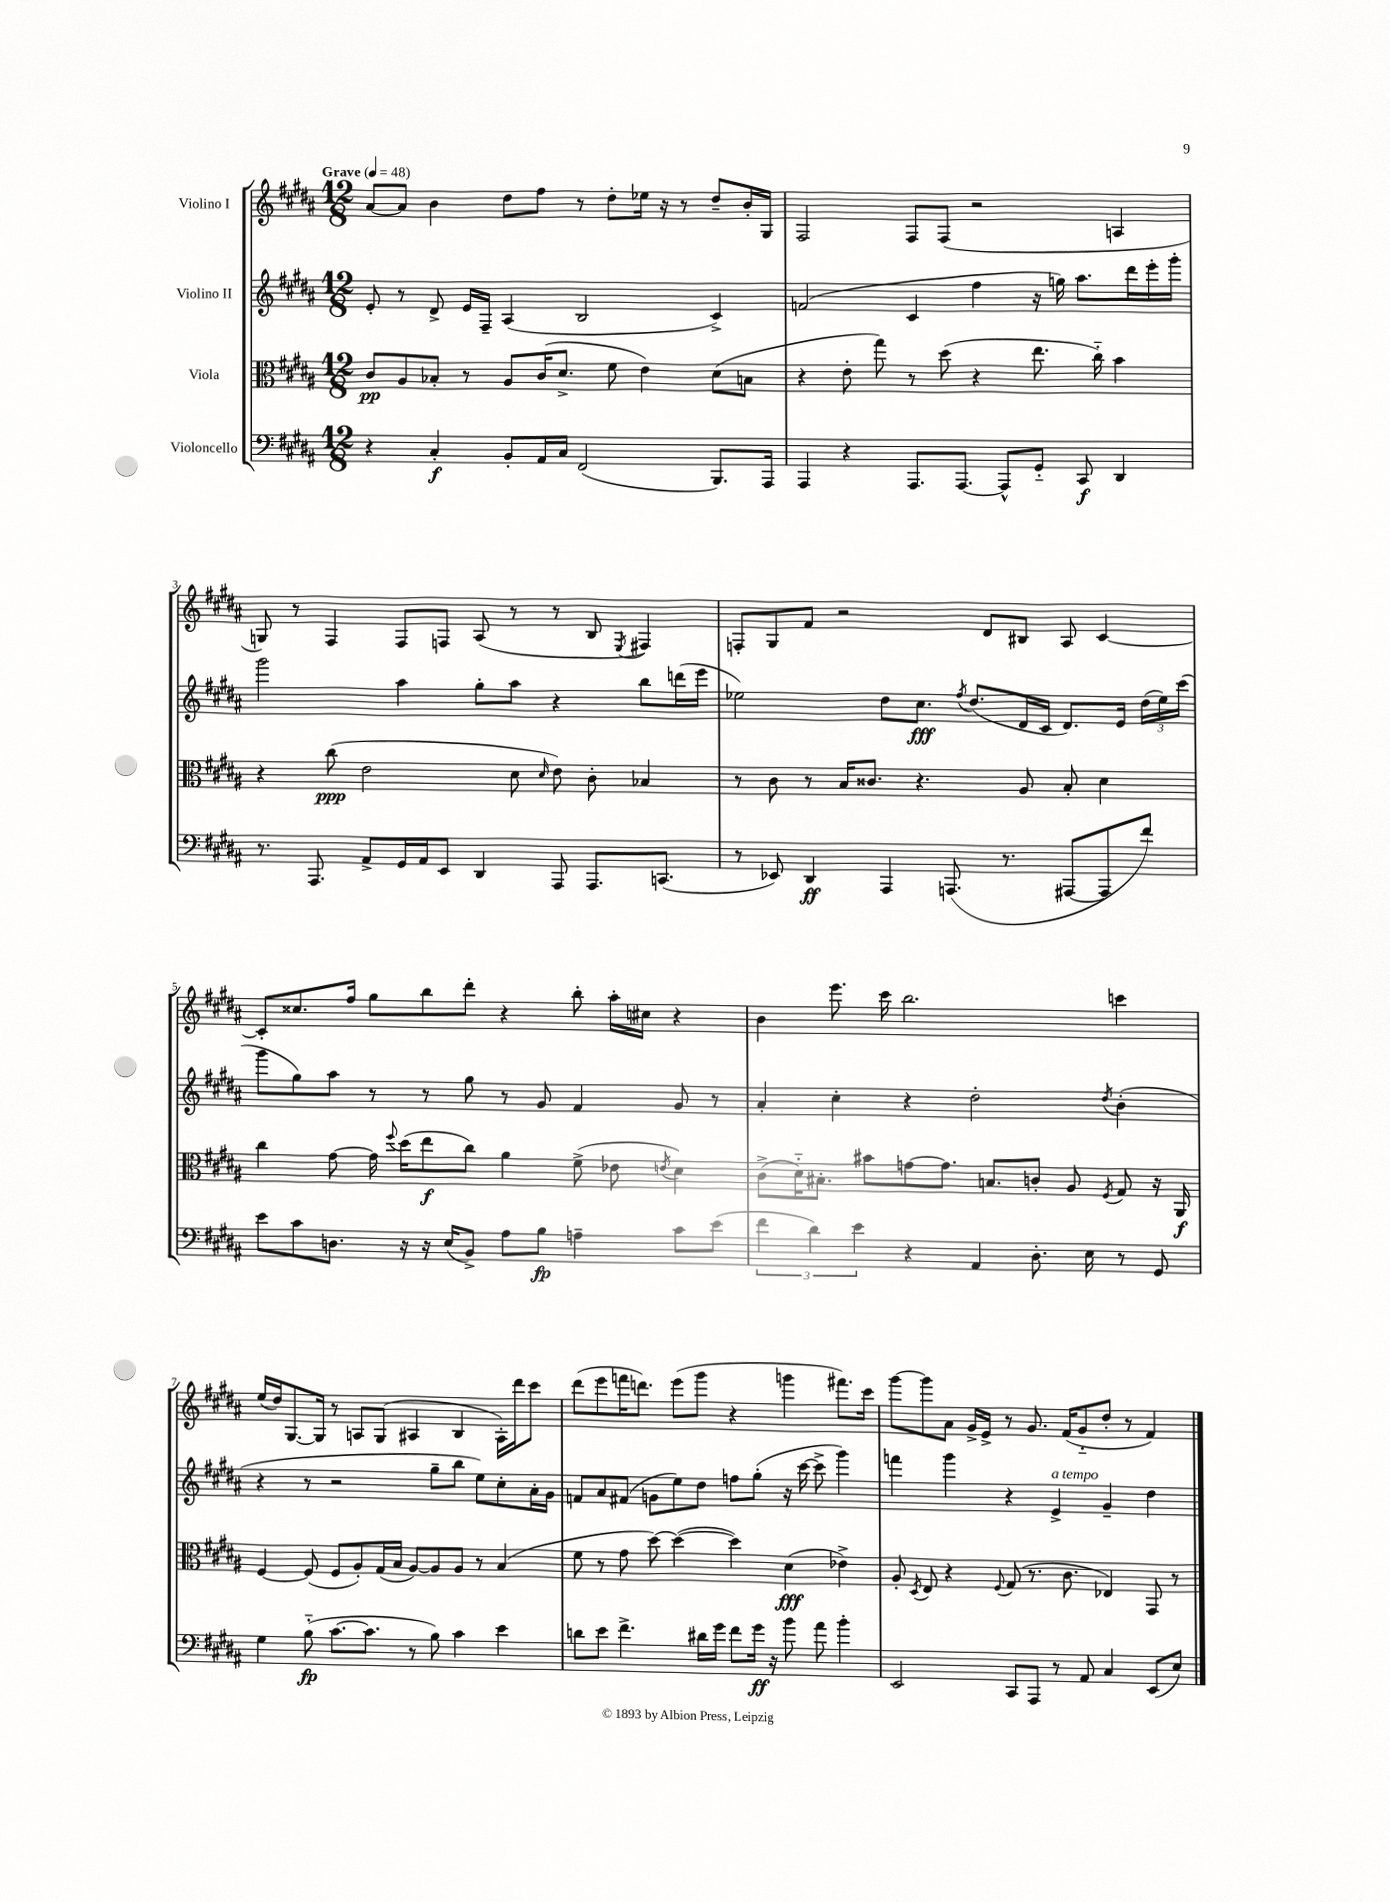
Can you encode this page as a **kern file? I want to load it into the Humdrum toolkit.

**kern	**dynam	**kern	**dynam	**kern	**dynam	**kern
*part4	*part4	*part3	*part3	*part2	*part2	*part1
*staff4	*staff4	*staff3	*staff3	*staff2	*staff2	*staff1
*I"Violoncello	*	*I"Viola	*	*I"Violino II	*	*I"Violino I
*clefF4	*	*clefC3	*	*clefG2	*	*clefG2
*k[f#c#g#d#a#]	*	*k[f#c#g#d#a#]	*	*k[f#c#g#d#a#]	*	*k[f#c#g#d#a#]
*M12/8	*	*M12/8	*	*M12/8	*	*M12/8
*MM48	*	*MM48	*	*MM48	*	*MM48
=1	=1	=1	=1	=1	=1	=1
!	!	!	!	!	!	!LO:TX:a:B:t=Grave
4r	.	8c#/L	pp	8e'/	.	[8a#/L
.	.	8A#/	.	8r	.	8a#/J]
4C#'/	f	8B-X'/J	.	8d#^/	.	4b\
.	.	8r	.	16e/LL	.	.
.	.	.	.	16F#~/JJ	.	.
8BB'/L	.	8A#/L	.	(4A#/	.	8dd#\L
16AA#/L	.	(16c#/K	.	.	.	8ff#\J
16C#/JJ	.	8.d#^/J	.	.	.	.
(2FF#/	.	.	.	2B/	.	8r
.	.	8f#\	.	.	.	8dd#'\L
.	.	4e\)	.	.	.	16ee-X\Jk
.	.	.	.	.	.	16r
.	.	.	.	.	.	8r
8.BBB/L)	.	(8d#\L	.	4c#^/)	.	8dd#~/L
.	.	8Bn\J	.	.	.	16b'/L
16AAA#/Jk	.	.	.	.	.	16G#/JJ
=2	=2	=2	=2	=2	=2	=2
4AAA#/	.	4r	.	(2fn/	.	2F#/
4r	.	8e'\	.	.	.	.
.	.	8gg#\)	.	.	.	.
8.AAA#/L	.	8r	.	4c#/	.	8F#/L
.	.	(8dd#\	.	.	.	(8F#/J
[8.AAA#/J	.	.	.	.	.	.
.	.	4r	.	4ff#\	.	2r
8AAA#^^/L]	.	.	.	.	.	.
8GG#/J	.	8.ee\	.	16r	.	.
.	.	.	.	16ggn\)	.	.
8CC#/	f	.	.	8.aa#\L	.	.
.	.	16cc#\)	.	.	.	.
4DD#/	.	4b\	.	.	.	4An/
.	.	.	.	16ddd#\L	.	.
.	.	.	.	16eee'\	.	.
.	.	.	.	16ggg#'\JJ	.	.
!!LO:LB:g=z
=3	=3	=3	=3	=3	=3	=3
8.r	.	4r	.	2ggg#\	.	8Gn/)
.	.	.	.	.	.	8r
8.AAA#/	.	.	.	.	.	.
.	.	(8cc#\	ppp	.	.	4F#/
8AA#^/L	.	2e\	.	.	.	.
16GG#/L	.	.	.	4aa#\	.	8F#/L
16AA#/J	.	.	.	.	.	.
8EE/J	.	.	.	.	.	8Fn/J
4DD#/	.	.	.	8gg#'\L	.	(8A#/
.	.	8d#\	.	8aa#\J	.	8r
.	.	16qqd#/	.	.	.	.
8AAA#/	.	8e\)	.	4r	.	8r
8.AAA#/L	.	8c#'\	.	.	.	8B/
.	.	.	.	.	.	8qE/
.	.	4B-X/	.	8bb\L	.	4F#X/)
(8.CCn/J	.	.	.	.	.	.
.	.	.	.	(16dddn\L	.	.
.	.	.	.	16eee\JJ	.	.
=4	=4	=4	=4	=4	=4	=4
8r	.	8r	.	2ee-X\)	.	8Fn'/L
8EE-X/)	.	8c#\	.	.	.	8G#/
4DD#/	ff	8r	.	.	.	8f#/J
.	.	16B/KL	.	.	.	2r
.	.	8.c##X/J	.	.	.	.
4AAA#/	.	.	.	8dd#\L	.	.
.	.	4.r	.	8.cc#\J	fff	.
(8.AAAn/	.	.	.	.	.	.
.	.	.	.	8qff#/	.	.
.	.	.	.	(8.dd#/L	.	.
.	.	.	.	.	.	8d#/L
8.r	.	.	.	.	.	.
.	.	8A#/	.	16d#/L	.	8B#X/J
.	.	.	.	16c#/JJ	.	.
[8AAA#X/L	.	8B'/	.	8.d#/L)	.	8A#/
8AAA#/]	.	4d#\	.	.	.	[4c#/
.	.	.	.	16e/Jk	.	.
8f#/J)	.	.	.	(24dd#\LL	.	.
.	.	.	.	24ee-\)	.	.
.	.	.	.	(24ccc#\JJ	.	.
!!LO:LB:g=z
=5	=5	=5	=5	=5	=5	=5
8e\L	.	4cc#\	.	8ggg#\L	.	8c#'/L]
8c#\	.	.	.	8gg#\)	.	8.cc##X/
8.Dn\J	.	[8g#\	.	8aa#\J	.	.
.	.	.	.	.	.	16ff#/Jk
.	.	16g#\]	.	8r	.	8gg#\L
.	.	8qqff#/	.	.	.	.
16r	.	(16dd#\KL	.	.	.	.
16r	.	8ee\	f	8r	.	8bb\
(16E/KL	.	.	.	.	.	.
8BB^/J)	.	8cc#\J)	.	8gg#\	.	8ddd#'\J
8A#\L	.	4a#\	.	8r	.	4r
8B\J	fp	.	.	8g#/	.	.
4An~\	.	(8f#^\	.	4f#/	.	8bb'\
.	.	8e-X\	.	.	.	16aa#'\LL
.	.	.	.	.	.	16cc#X\JJ
.	.	8qen/	.	.	.	.
8c#\L	.	4d#\)	.	8g#/	.	4r
(8e\J	.	.	.	8r	.	.
=6	=6	=6	=6	=6	=6	=6
6f#\	.	(8c#^\L	.	4a#'/	.	4b\
.	.	16d#\K)	.	.	.	.
6d#\)	.	.	.	.	.	.
.	.	8.B#X'\J	.	.	.	.
.	.	.	.	4cc#'\	.	8.eee\
6e\	.	.	.	.	.	.
.	.	8b#X\L	.	.	.	.
.	.	.	.	.	.	16ccc#\
4r	.	[8gn\	.	4r	.	2.bb\
.	.	8.g\J]	.	.	.	.
4AA#/	.	.	.	2dd#'\	.	.
.	.	8.Bn/L	.	.	.	.
8.D#'\	.	8cn'/J	.	.	.	.
.	.	8A#/	.	.	.	.
16E\	.	.	.	.	.	.
.	.	8qF#/	.	8qdd#/	.	.
8r	.	8G#/	.	(4b'\	.	4cccn\
8GG#/	.	16r	.	.	.	.
.	.	16AA#/	f	.	.	.
!!LO:LB:g=z
=7	=7	=7	=7	=7	=7	=7
4G#\	.	[4F#/	.	4r	.	(16ee/LL
.	.	.	.	.	.	16dd#/J)
.	.	.	.	.	.	[8.G#/
(8B\	fp	(8F#/]	.	8r	.	.
.	.	.	.	.	.	16G#/Jk]
[8.c#\L	.	8F#/L	.	2r	.	8r
.	.	8A#'/)	.	.	.	8An/L
8.c#\J]	.	.	.	.	.	.
.	.	(16G#/L	.	.	.	(8G#/J
.	.	16B/JJ	.	.	.	.
8r	.	[8A#/L)	.	.	.	4A#X/
8B\)	.	8A#/]	.	8gg#~\L	.	.
4c#\	.	8A#/J	.	8bb\J	.	4B/
.	.	8r	.	8ee\L)	.	.
4e\	.	(4B/	.	8cc#'\	.	16A#'\LL)
.	.	.	.	.	.	16ddd#\J
.	.	.	.	16a#'\L	.	8ccc#\J
.	.	.	.	16g#\JJ	.	.
=8	=8	=8	=8	=8	=8	=8
8dn\L	.	8f#\	.	8fn/L	.	(8ddd#\L
8e\J	.	8r	.	8a#/	.	8eee\
4.f#^\	.	8g#\	.	(8f#X/J	.	16fffn\K
.	.	.	.	.	.	8.dddn\J)
.	.	[8dd#\)	.	8gn\L	.	.
.	.	(4dd#\_	.	8ee\)	.	(8eee\L
16d#X\LL	.	.	.	8dd#\J	.	8ggg#\J
16g#\JJ	.	.	.	.	.	.
8f#\L	.	4dd#\])	.	8ffn\L	.	4r
16g#\Jk	ff	.	.	(8gg#'\J	.	.
16r	.	.	.	.	.	.
8b\	.	(4d#\	fff	16r	.	4gggn\
.	.	.	.	[16ccc#\	.	.
8a#\	.	.	.	8ccc#^\]	.	.
4b'\	.	4e-X^\)	.	4ggg#\)	.	8.fff#X\L)
.	.	.	.	.	.	16ccc#\Jk
=9	=9	=9	=9	=9	=9	=9
2EE/	.	8A#'/	.	4fffn\	.	[8ggg#\L
.	.	8qD#/	.	.	.	.
.	.	8E/	.	.	.	8ggg#\]
.	.	4r	.	4ggg#\	.	8a#\J
.	.	.	.	.	.	16g#^/LL
.	.	.	.	.	.	16e^/JJ
.	.	8qqF#/	.	.	.	.
8CC#/L	.	(8G#/	.	4r	.	8r
8AAA#/J	.	8.r	.	.	.	8.g#/
!	!	!	!	!LO:TX:a:i:t=a tempo	!	!
8r	.	.	.	4e^/	.	.
.	.	8.c#\	.	.	.	(16f#/KL
8AA#/	.	.	.	.	.	8g#/
4C#/	.	4E-X/)	.	4g#~/	.	8dd#'/J
.	.	.	.	.	.	8r
(8EE/L	.	8GG#/	.	4dd#\	.	4f#/)
8E/J)	.	8r	.	.	.	.
==	==	==	==	==	==	==
*-	*-	*-	*-	*-	*-	*-
